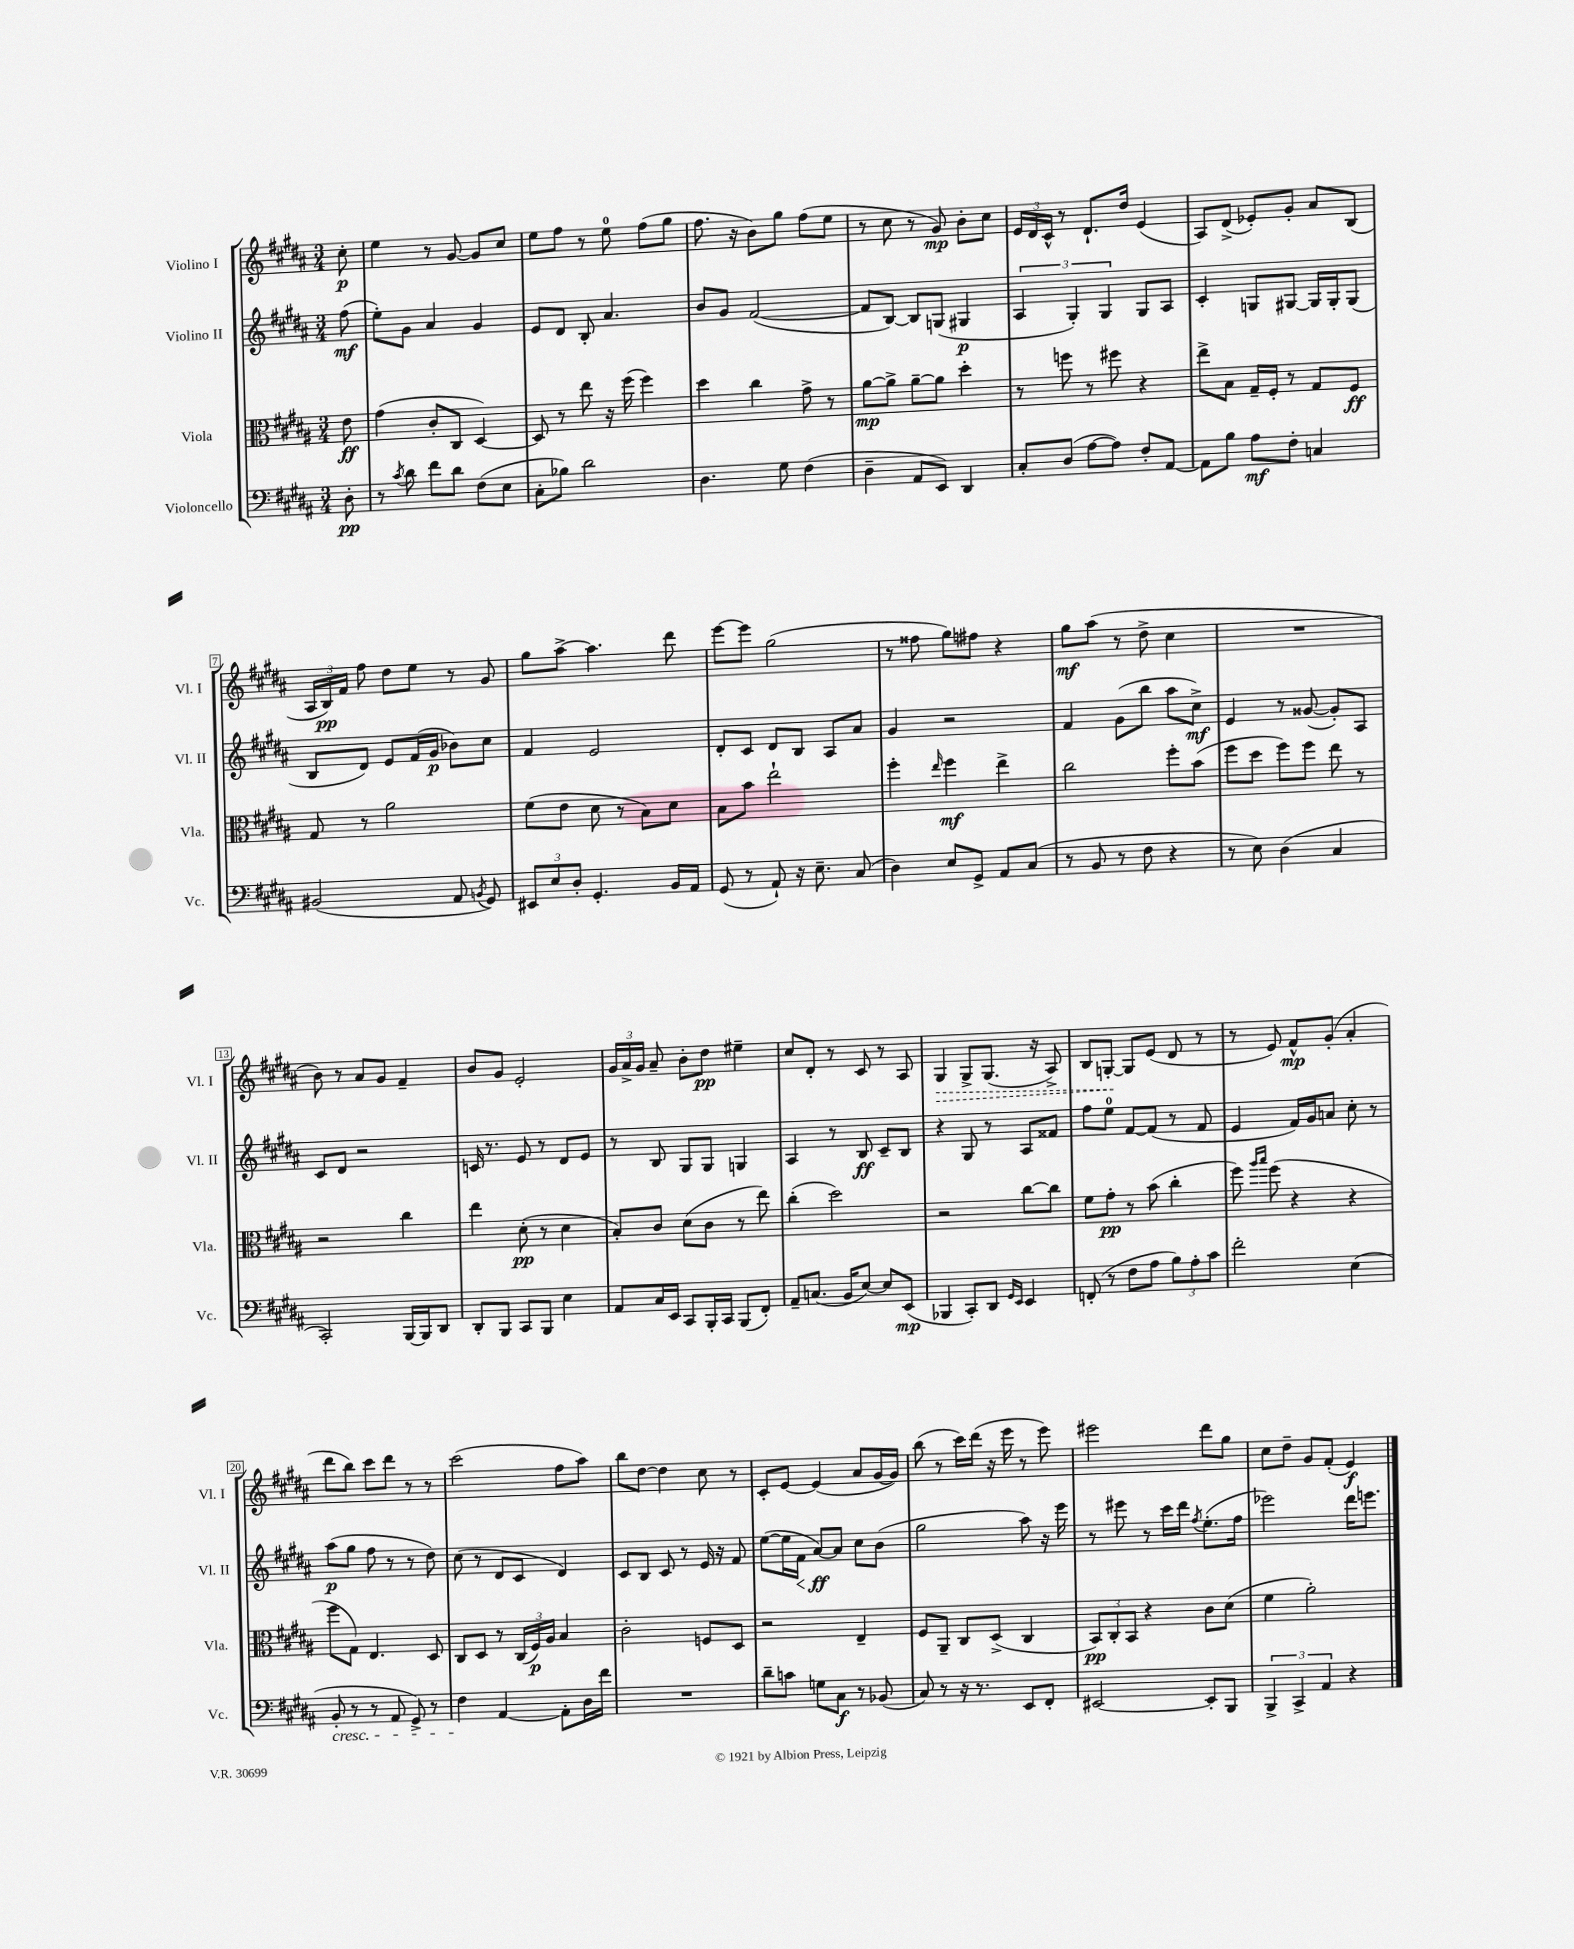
<<
\new StaffGroup <<
\new Staff = "s0" \with { instrumentName = "Violino I" shortInstrumentName = "Vl. I" } {
    \clef treble \key b \major \numericTimeSignature \time 3/4 \partial 8
    \autoBeamOff cis''8-.\p |
    e''4 r8 gis'8~ gis'8[ cis''8] |
    e''8[ fis''8] r8 e''8-0 fis''8[( gis''8] |
    fis''8. r16 b'8[) gis''8] fis''8[( e''8] |
    r8 cis''8 r8 gis'8\mp) b'8[-. cis''8] |
    \tuplet 3/2 { e'16[ dis'16 cis'16]-^ } r8 dis'8.[-! dis''16] e'4( |
    ais8[) dis'8]->( ees'8[-.) gis'8]-. ais'8[ b8]( |
    \tuplet 3/2 { ais16[ b16\pp) fis'16] } fis''8 dis''8[ e''8] r8 gis'8 |
    gis''8[ ais''8]~-> ais''4. dis'''8 |
    e'''8[~ e'''8] gis''2( |
    r8 fisis''8 gis''8[) fis''8] r4 |
    gis''8[\mf ais''8]( r8 dis''8-> cis''4 |
    R2. |
    b'8) r8 ais'8[ gis'8] fis'4-- |
    b'8[ gis'8] e'2-. |
    \tuplet 3/2 { gis'16[ ais'16-> gis'16] } ais'8-- b'8[-. dis''8]\pp eis''4-- |
    cis''8[ dis'8]-. r8 cis'8 r8 ais8 |
    \once \override Hairpin.style = #'dashed-line gis4\> gis8[-> gis8.]( r16 ais8->) |
    b8[ g8]~-.\! g8[ e'8]( dis'8 r8 |
    r8 e'8) fis'8[-^\mp gis'8]-.( ais'4-. |
    dis'''8[ b''8]) cis'''8[ dis'''8] r8 r8 |
    cis'''2( fis''8[ ais''8]) |
    b''8[ dis''8]~ dis''4 cis''8 r8 |
    cis'8[-. e'8]~ e'4( ais'8[ gis'16~ gis'16]) |
    b''8( r8 cis'''16[) dis'''16]( r16 e'''16 r8 e'''8) |
    eis'''2 dis'''8[ gis''8] |
    cis''8[ dis''8]-- gis'8[ fis'8]-.( e'4\f) \bar "|." |
}
\new Staff = "s1" \with { instrumentName = "Violino II" shortInstrumentName = "Vl. II" } {
    \clef treble \key b \major \numericTimeSignature \time 3/4 \partial 8
    \autoBeamOff fis''8\mf( |
    e''8[-.) gis'8] ais'4 gis'4 |
    e'8[ dis'8] b8-. ais'4. |
    b'8[ gis'8] fis'2~( |
    fis'8[ b8]~) b8[ g8]( gis4\p |
    \tuplet 3/2 { ais4 gis4-.) gis4 } gis8[ ais8] |
    cis'4-. g8[ gis8]~ gis16[ gis16-. gis8]( |
    b8[ dis'8]) e'8[ fis'16( gis'16]\p bes'8[) cis''8] |
    fis'4 e'2 |
    dis'8[-. cis'8] dis'8[ b8] ais8[ ais'8] |
    gis'4 r2 |
    fis'4 gis'8[( b''8] ais''8[ cis''8]->\mf) |
    e'4 r8 gisis'8~( gisis'8[-.) ais8] |
    cis'8[ dis'8] r2 |
    c'16 r8. e'8 r8 dis'8[ e'8] |
    r8 b8 gis8[ gis8] g4 |
    ais4 r8 b8\ff cis'8[-- b8] |
    r4 gis8 r8 ais8[ fisis'8] |
    fis''8[ e''8]-0 fis'8[~ fis'8]( r8 fis'8 |
    e'4 fis'16[) gis'16 a'8] cis''8-. r8 |
    ais''8[\p( gis''8] fis''8 r8 r8 dis''8) |
    cis''8( r8 dis'8[ cis'8] dis'4) |
    cis'8[ b8] cis'8 r8 e'16 r16 fis'8 |
    e''8[~( e''16 fis'16]\< ais'8[~\ff\!) ais'8] cis''8[ b'8]( |
    gis''2 ais''8) r16 e'''16 |
    r8 eis'''8 r8 cis'''16[ dis'''16] \acciaccatura { fis''8 } e''8.[-.( fis''16] |
    ees'''2) dis'''16[ e'''8.] \bar "|." |
}
\new Staff = "s2" \with { instrumentName = "Viola" shortInstrumentName = "Vla." } {
    \clef alto \key b \major \numericTimeSignature \time 3/4 \partial 8
    \autoBeamOff e'8\ff |
    gis'4( cis'8[-. cis8] dis4~) |
    dis8 r8 e''8 r16 fis''16( fis''4) |
    dis''4 cis''4 gis'8-> r8 |
    ais'8[~\mp ais'8]-> ais'8[~-- ais'8] dis''4-. |
    r8 f''8 r8 fis''8 r4 |
    e''8[-> b8] gis16[-- fis16]-. r8 gis8[ fis8]\ff |
    gis8 r8 ais'2 |
    fis'8[( e'8] dis'8 r8 b8[) dis'8] |
    b8[ b'8] e''2-! |
    fis''4-. \grace { e''16 } fis''4\mf e''4-> |
    cis''2 fis''8[-. b'8]( |
    fis''8[ dis''8] fis''8[) fis''8] e''8 r8 |
    r2 cis''4 |
    e''4 dis'8-.\pp( r8 dis'4 |
    b8[-.) cis'8] dis'8[( cis'8] r8 e''8) |
    cis''4-.( dis''2) |
    r2 cis''8[~ cis''8] |
    fis'8[ gis'8]-.\pp r8 b'8( cis''4-. |
    fis''8) \grace { ais''16[ b''16] } fis''8( r4 r4 |
    fis''8[ gis8]) e4. dis8 |
    cis8[ dis8] r8 \tuplet 3/2 { cis16[( fis16\p) ais16] } b4 |
    cis'2-. f8[ dis8] |
    r2 e4-- |
    fis8[ ais,8]-- cis8[ dis8]->( cis4 |
    \tuplet 3/2 { b,8[\pp) cis8-. b,8] } r4 cis'8[ dis'8]( |
    fis'4 ais'2-.) \bar "|." |
}
\new Staff = "s3" \with { instrumentName = "Violoncello" shortInstrumentName = "Vc." } {
    \clef bass \key b \major \numericTimeSignature \time 3/4 \partial 8
    \autoBeamOff dis8-.\pp |
    r8 \acciaccatura { cis'8 } dis'8 fis'8[ dis'8] fis8[( e8] |
    cis8[-. bes8]) dis'2 |
    dis4. gis8 fis4( |
    dis4-- ais,8[ e,8]) dis,4 |
    cis8[-. dis8]( ais8[~ ais8]) fis8[-. ais,8]~ |
    ais,8[ b8] ais8[\mf fis8]-. c4 |
    bis,2( ais,8 \acciaccatura { b,8 } gis,8) |
    \tuplet 3/2 { eis,8[ e8 dis8]-. } gis,4.-. b,16[ ais,16] |
    gis,8( r8 ais,8-!) r16 e8.-- cis8( |
    dis4) e8[ gis,8]-> ais,8[ cis8]( |
    r8 b,8 r8 fis8 r4 |
    r8 e8) dis4( cis4 |
    cis,2-.) b,,16[~ b,,16 dis,8] |
    dis,8[-. b,,8] cis,8[ b,,8] e4 |
    ais,8[ cis16 e,16] cis,8[ b,,16-. cis,16] b,,8[( fis,8]-.) |
    ais,8[-- c8.]( b,16[ e8]~) e8[ e,8]\mp( |
    bes,,4 cis,8[-.) dis,8] \grace { gis,16[ e,16] } e,4 |
    f,8-.( r8 fis8[ ais8] \tuplet 3/2 { b8[) ais8-. cis'8] } |
    fis'2-. e4( |
    b,8-.\cresc r8 r8 ais,8 gis,8->) r8 |
    fis4\! ais,4~ ais,8[-. dis16 fis'16] |
    R2. |
    dis'8[-- c'8] g8[ cis8]\f r8 bes,8( |
    cis8) r8 r16 r8. e,8[ fis,8]-. |
    eis,2~ eis,8[-. b,,8] |
    \tuplet 3/2 { b,,4-> cis,4-> ais,4 } r4 \bar "|." |
}
>>
>>
\layout { \context { \Score \override BarNumber.stencil = #(make-stencil-boxer 0.1 0.3 ly:text-interface::print) } }
